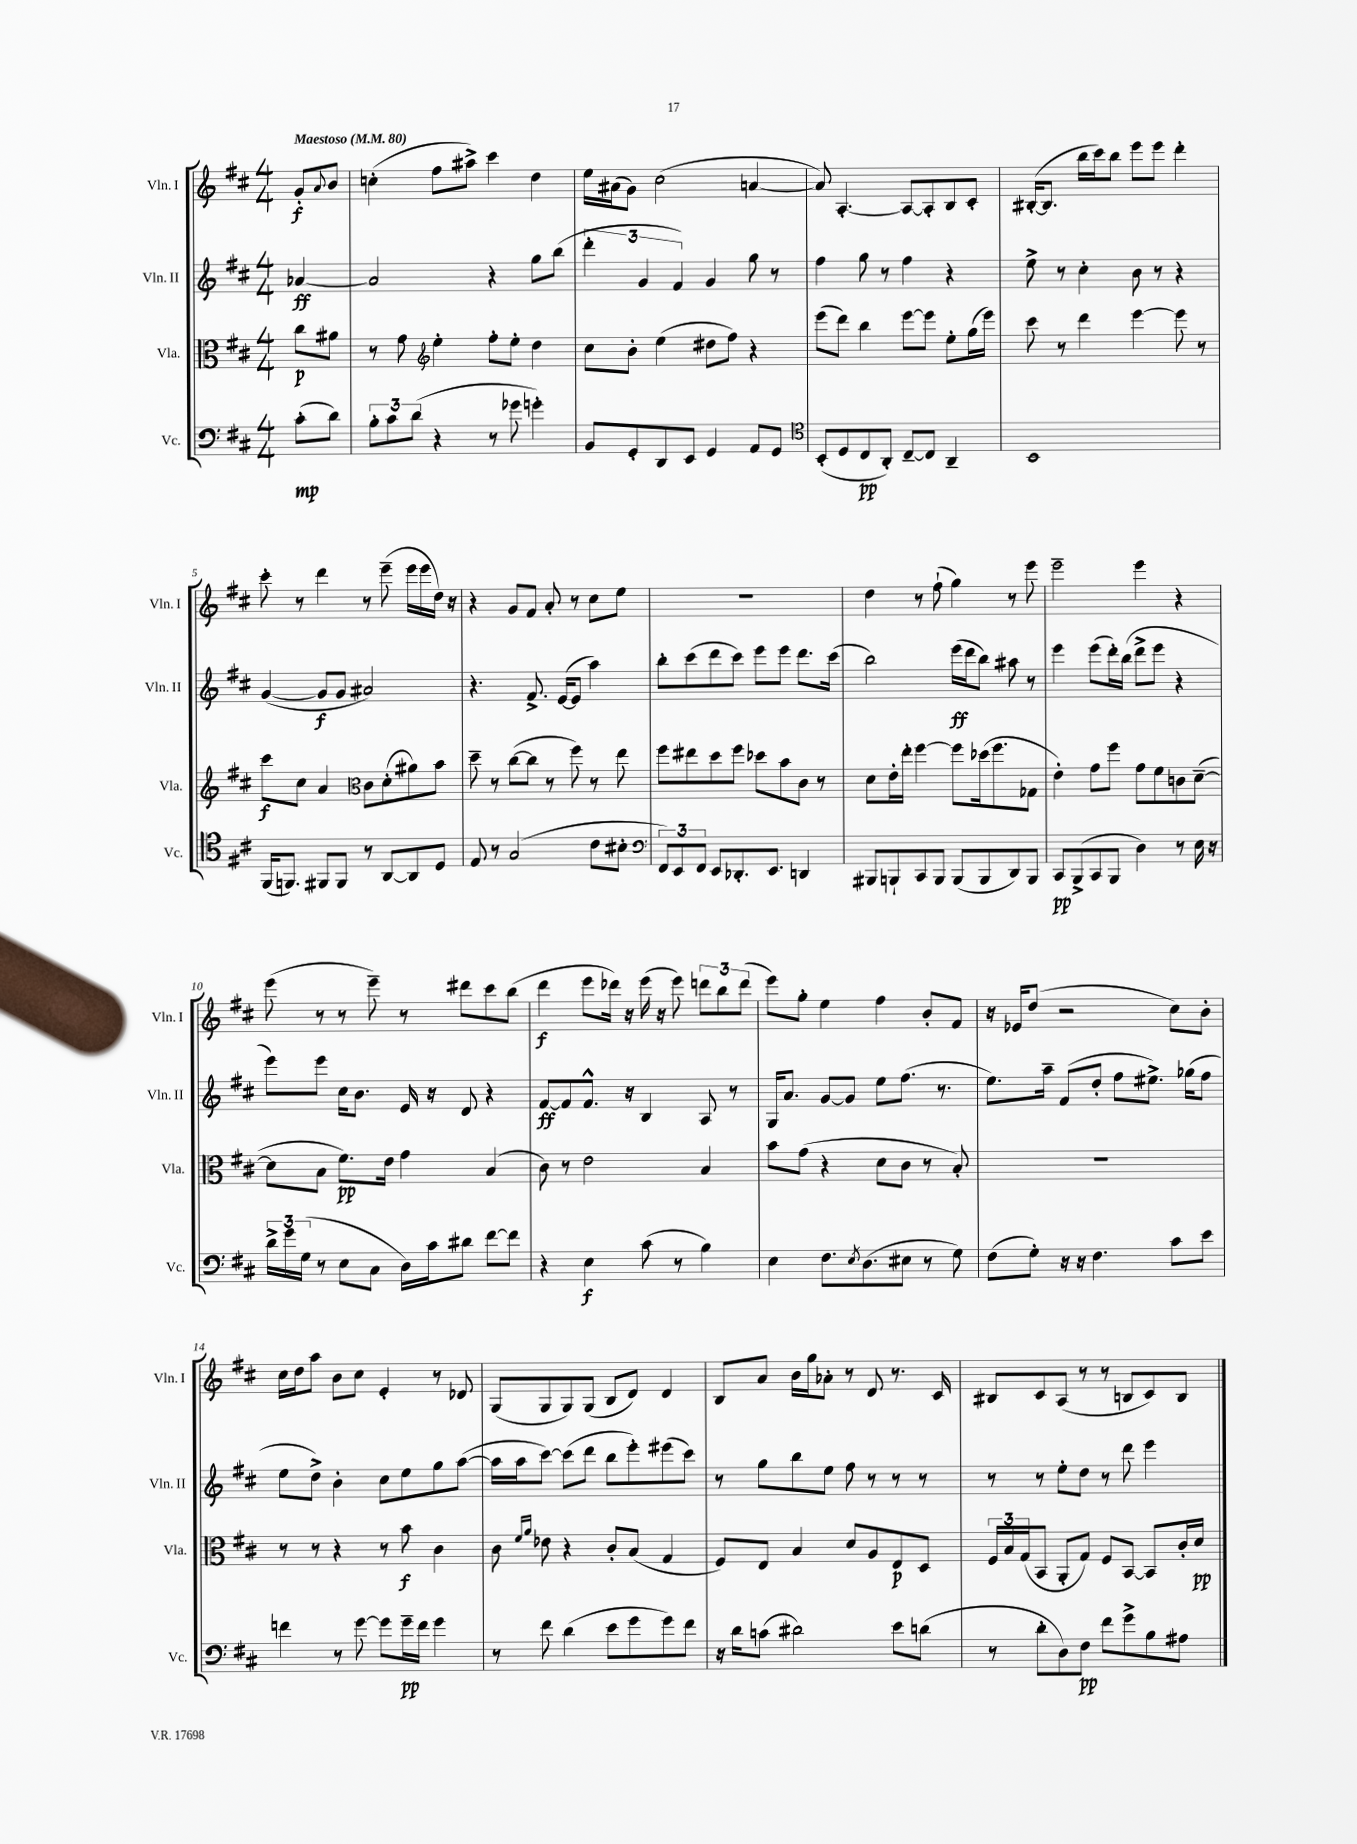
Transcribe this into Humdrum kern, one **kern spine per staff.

**kern	**dynam	**kern	**dynam	**kern	**dynam	**kern	**dynam
*part4	*part4	*part3	*part3	*part2	*part2	*part1	*part1
*staff4	*staff4	*staff3	*staff3	*staff2	*staff2	*staff1	*staff1
*I"Vc.	*	*I"Vla.	*	*I"Vln. II	*	*I"Vln. I	*
*I'Vc.	*	*I'Vla.	*	*I'Vln. II	*	*I'Vln. I	*
*clefF4	*	*clefC3	*	*clefG2	*	*clefG2	*
*k[f#c#]	*	*k[f#c#]	*	*k[f#c#]	*	*k[f#c#]	*
*M4/4	*	*M4/4	*	*M4/4	*	*M4/4	*
*MM80	*	*MM80	*	*MM80	*	*MM80	*
=	=	=	=	=	=	=	=
!	!	!	!	!	!	!LO:TX:a:B:t=Maestoso	!
(8c#'\L	mp	8cc#\L	p	[4a-X/	ff	8g'/L	f
.	.	.	.	.	.	8qqa/	.
8d\J)	.	8a#X\J	.	.	.	8b/J	.
=1	=1	=1	=1	=1	=1	=1	=1
12B'\L	.	8r	.	2a-/]	.	(4ccn'\	.
12c#\	.	.	.	.	.	.	.
.	.	8g\	.	.	.	.	.
(12d\J	.	.	.	.	.	.	.
*	*	*clefG2	*	*	*	*	*
4r	.	4ee'\	.	.	.	8ff#\L	.
.	.	.	.	.	.	8aa#X^\J)	.
8r	.	8ff#'\L	.	4r	.	4ccc#\	.
8g-X\	.	8ee'\J	.	.	.	.	.
4gn'\)	.	4dd\	.	8gg\L	.	4dd\	.
.	.	.	.	(8bb\J	.	.	.
=2	=2	=2	=2	=2	=2	=2	=2
8BB/L	.	8cc#\L	.	6ddd'\	.	16ee\LL	.
.	.	.	.	.	.	(16a#X\J	.
8GG'/	.	8b'\J	.	.	.	8g\J)	.
.	.	.	.	6g/	.	.	.
8DD/	.	(4ee\	.	.	.	(2cc#\	.
.	.	.	.	6f#/)	.	.	.
8EE/J	.	.	.	.	.	.	.
4GG/	.	8dd#X\L	.	4g/	.	.	.
.	.	8ff#\J)	.	.	.	.	.
8AA/L	.	4r	.	8gg\	.	[4an/	.
8GG/J	.	.	.	8r	.	.	.
=3	=3	=3	=3	=3	=3	=3	=3
*clefC4	*	*	*	*	*	*	*
(8BB'/L	.	(8eee\L	.	4ff#\	.	8a/])	.
8D/	.	8ddd\J)	.	.	.	[4.A'/	.
8C#/	pp	4bb\	.	8gg\	.	.	.
8AA'/J)	.	.	.	8r	.	.	.
[8C#~/L	.	[8eee\L	.	4ff#\	.	8A/L_	.
8C#/J]	.	8eee\J]	.	.	.	8A'/]	.
4AA~/	.	8ee'\L	.	4r	.	8B/	.
.	.	(16gg\L	.	.	.	8c#'/J	.
.	.	16eee\JJ)	.	.	.	.	.
=4	=4	=4	=4	=4	=4	=4	=4
1BB	.	8ccc#\	.	8ee^\	.	([16B#X'/KL	.
.	.	.	.	.	.	8.B#/J]	.
.	.	8r	.	8r	.	.	.
.	.	4ddd\	.	4cc#'\	.	16bb\LL	.
.	.	.	.	.	.	16ccc#\J)	.
.	.	.	.	.	.	8bb\J	.
.	.	[4eee\	.	8b\	.	8eee\L	.
.	.	.	.	8r	.	8eee\J	.
.	.	8eee\]	.	4r	.	4ddd'\	.
.	.	8r	.	.	.	.	.
!!LO:LB:g=z
=5	=5	=5	=5	=5	=5	=5	=5
(16FF#/KL	.	8ccc#\L	f	([4g/	.	8ccc#'\	.
8.FFn/J)	.	.	.	.	.	.	.
.	.	8cc#\J	.	.	.	8r	.
8FF#X/L	.	4a/	.	8g/L]	f	4ddd\	.
8FF#/J	.	.	.	8g/J	.	.	.
*	*	*clefC3	*	*	*	*	*
8r	.	8c#\L	.	2a#X/)	.	8r	.
[8AA/L	.	(8d'\	.	.	.	(8eee~\	.
8AA/]	.	8a#X\)	.	.	.	16eee\LL	.
.	.	.	.	.	.	16eee\	.
8D/J	.	8b\J	.	.	.	16dd\JJ)	.
.	.	.	.	.	.	16r	.
=6	=6	=6	=6	=6	=6	=6	=6
8E/	.	8dd~\	.	4.r	.	4r	.
8r	.	8r	.	.	.	.	.
(2G/	.	([8cc#\L	.	.	.	8g/L	.
.	.	8cc#\J]	.	8.f#^/	.	8f#/J	.
.	.	8r	.	.	.	8a'/	.
.	.	.	.	([16e/KL	.	.	.
.	.	8ff#\)	.	8e/J]	.	8r	.
8c#\L	.	8r	.	4aa\)	.	8cc#\L	.
8B#X'\J	.	8ee\	.	.	.	8ee\J	.
=7	=7	=7	=7	=7	=7	=7	=7
*clefF4	*	*	*	*	*	*	*
12FF#/L)	.	8ff#\L	.	8bb'\L	.	1r	.
12EE/	.	.	.	.	.	.	.
.	.	8ee#X\	.	(8ccc#\	.	.	.
12FF#/J	.	.	.	.	.	.	.
8EE/L	.	8dd\	.	8ddd\	.	.	.
8.DD-X'/	.	8ff#\J	.	8ccc#\J)	.	.	.
.	.	8dd-X\L	.	8eee\L	.	.	.
8.EE/J	.	.	.	.	.	.	.
.	.	8b\	.	8eee\J	.	.	.
4DDn/	.	8c#\J	.	8.ddd\L	.	.	.
.	.	8r	.	.	.	.	.
.	.	.	.	(16ccc#\Jk	.	.	.
=8	=8	=8	=8	=8	=8	=8	=8
8BBB#X/L	.	8d\L	.	2bb\)	.	4dd\	.
8BBBn`/	.	16e'\L	.	.	.	.	.
.	.	16ee'\JJ	.	.	.	.	.
8CC#/	.	[4ff#\	.	.	.	8r	.
8BBB/J	.	.	.	.	.	(8ff#`\	.
(8BBB/L	.	8ff#\L]	.	(16eee\LL	ff	4gg\)	.
.	.	.	.	16ddd\J	.	.	.
8BBB/	.	(16dd-X\k	.	8bb\J)	.	.	.
.	.	8.ff#\	.	.	.	.	.
8DD/)	.	.	.	8aa#X\	.	8r	.
8BBB/J	.	8G-X\J	.	8r	.	8eee\	.
=9	=9	=9	=9	=9	=9	=9	=9
8CC#/L	pp	4e'\)	.	4eee\	.	2eee~\	.
(8BBB^/	.	.	.	.	.	.	.
8CC#/	.	8g\L	.	(8eee\L	.	.	.
8BBB/J	.	8ff#\J	.	16ddd'\L)	.	.	.
.	.	.	.	(16bb\JJ	.	.	.
4D\)	.	8g\L	.	8ddd^\L	.	4eee\	.
.	.	8f#\	.	8eee\J	.	.	.
8r	.	8cn\	.	4r	.	4r	.
16E\	.	([8d~\J	.	.	.	.	.
16r	.	.	.	.	.	.	.
!!LO:LB:g=z
=10	=10	=10	=10	=10	=10	=10	=10
24d^\LL	.	8d\L]	.	8eee\L)	.	(8eee\	.
24g\	.	.	.	.	.	.	.
(24G\JJ	.	.	.	.	.	.	.
8r	.	8B\J	.	8eee\J	.	8r	.
8E\L	.	8.f#\L)	pp	16cc#\KL	.	8r	.
.	.	.	.	8.b\J	.	.	.
8C#\J	.	.	.	.	.	8eee~\)	.
.	.	16e\Jk	.	.	.	.	.
16D\LL)	.	4g\	.	16e/	.	8r	.
16c#\J	.	.	.	16r	.	.	.
8d#X\J	.	.	.	8d/	.	8ddd#X\L	.
[8f#\L	.	(4B/	.	4r	.	8ccc#\	.
8f#\J]	.	.	.	.	.	(8bb\J	.
=11	=11	=11	=11	=11	=11	=11	=11
4r	.	8c#\)	.	[8f#/L	ff	4ddd\	f
.	.	8r	.	8f#/]	.	.	.
4E\	f	2e\	.	8.f#^^/J	.	8eee\L	.
.	.	.	.	.	.	16ddd-X\Jk)	.
.	.	.	.	16r	.	16r	.
(8c#\	.	.	.	4B/	.	(16eee\	.
.	.	.	.	.	.	16r	.
8r	.	.	.	.	.	8eee\)	.
4B\)	.	4B/	.	8A/	.	12dddn\L	.
.	.	.	.	.	.	12bb\	.
.	.	.	.	8r	.	.	.
.	.	.	.	.	.	(12ddd\J	.
=12	=12	=12	=12	=12	=12	=12	=12
4E\	.	8b\L	.	16G/KL	.	8eee\L)	.
.	.	.	.	8.a/J	.	.	.
.	.	(8g\J	.	.	.	8gg'\J	.
8.F#\L	.	4r	.	[8g/L	.	4ee\	.
.	.	.	.	8g/J]	.	.	.
8qE/	.	.	.	.	.	.	.
(8.D\	.	.	.	.	.	.	.
.	.	8d\L	.	8ee\L	.	4ff#\	.
8E#X\J	.	8c#\J	.	(8.ff#\J	.	.	.
8r	.	8r	.	.	.	8b'/L	.
.	.	.	.	8.r	.	.	.
8G\)	.	8B'/)	.	.	.	8f#/J	.
=13	=13	=13	=13	=13	=13	=13	=13
(8F#\L	.	1r	.	8.ee\L)	.	16r	.
.	.	.	.	.	.	16e-X/KL	.
8G'\J)	.	.	.	.	.	(8dd/J	.
.	.	.	.	16aa~\Jk	.	.	.
16r	.	.	.	(8f#/L	.	2r	.
16r	.	.	.	.	.	.	.
4.F#\	.	.	.	8dd'/J	.	.	.
.	.	.	.	8ff#\L	.	.	.
.	.	.	.	8.ee#X^\J)	.	.	.
8c#\L	.	.	.	.	.	8cc#\L)	.
.	.	.	.	(16gg-X\KL	.	.	.
8e\J	.	.	.	8ff#\J	.	8b'\J	.
!!LO:LB:g=z
=14	=14	=14	=14	=14	=14	=14	=14
4fn\	.	8r	.	8ee\L	.	16cc#\LL	.
.	.	.	.	.	.	16dd\J	.
.	.	8r	.	8dd^\J)	.	8aa\J	.
8r	.	4r	.	4b'\	.	8b\L	.
[8g\	.	.	.	.	.	8cc#\J	.
8g\L]	.	8r	.	8cc#\L	.	4e'/	.
16g~\L	pp	8b\	f	8ee\	.	.	.
16f\JJ	.	.	.	.	.	.	.
4g\	.	4c#\	.	8gg\	.	8r	.
.	.	.	.	([8aa\J	.	8d-X/	.
=15	=15	=15	=15	=15	=15	=15	=15
8r	.	8c#\	.	16aa\LL]	.	(8G/L	.
.	.	.	.	16aa\J	.	.	.
.	.	16qqf#/LL	.	.	.	.	.
.	.	16qqa/JJ	.	.	.	.	.
8f#\	.	8e-X\	.	[8ccc#\J)	.	8G/	.
(4d\	.	4r	.	(8ccc#\L]	.	8G/)	.
.	.	.	.	8ddd\J	.	(8G/J	.
8e\L	.	8c#'/L	.	8bb\L	.	8B/L	.
8g\	.	(8B/J	.	8eee'\)	.	8d/J)	.
8g\)	.	4G/	.	(8eee#X\	.	4d/	.
8f#\J	.	.	.	8ccc#\J)	.	.	.
=16	=16	=16	=16	=16	=16	=16	=16
16r	.	8F#/L)	.	8r	.	8B/L	.
16d\KL	.	.	.	.	.	.	.
(8cn\J	.	8E/J	.	8gg\L	.	8a/J	.
2d#X\)	.	4B/	.	8bb\	.	16b\LL	.
.	.	.	.	.	.	16gg\J	.
.	.	.	.	8ee\J	.	8a-X'\J	.
.	.	8d/L	.	8ff#\	.	8r	.
.	.	8A/	.	8r	.	8d/	.
8e\L	.	8E/	p	8r	.	8.r	.
(8dn\J	.	8D/J	.	8r	.	.	.
.	.	.	.	.	.	16c#/	.
=17	=17	=17	=17	=17	=17	=17	=17
8r	.	24F#/LL	.	8r	.	8B#X/L	.
.	.	24B/	.	.	.	.	.
.	.	(24G/J	.	.	.	.	.
8d'\L	.	8BB/J	.	8r	.	8c#/	.
8D\)	.	8AA'/L	.	8ee'\L	.	(8A/J	.
8F#\J	pp	8G/J)	.	8dd\J	.	8r	.
8f#\L	.	8F#/L	.	8r	.	8r	.
8g^\	.	[8BB/J	.	8ddd\	.	8Bn/L	.
8B\	.	8BB/L]	.	4eee\	.	8c#/)	.
8A#X\J	.	16c#'/L	.	.	.	8B/J	.
.	.	16d/JJ	pp	.	.	.	.
==	==	==	==	==	==	==	==
*-	*-	*-	*-	*-	*-	*-	*-
